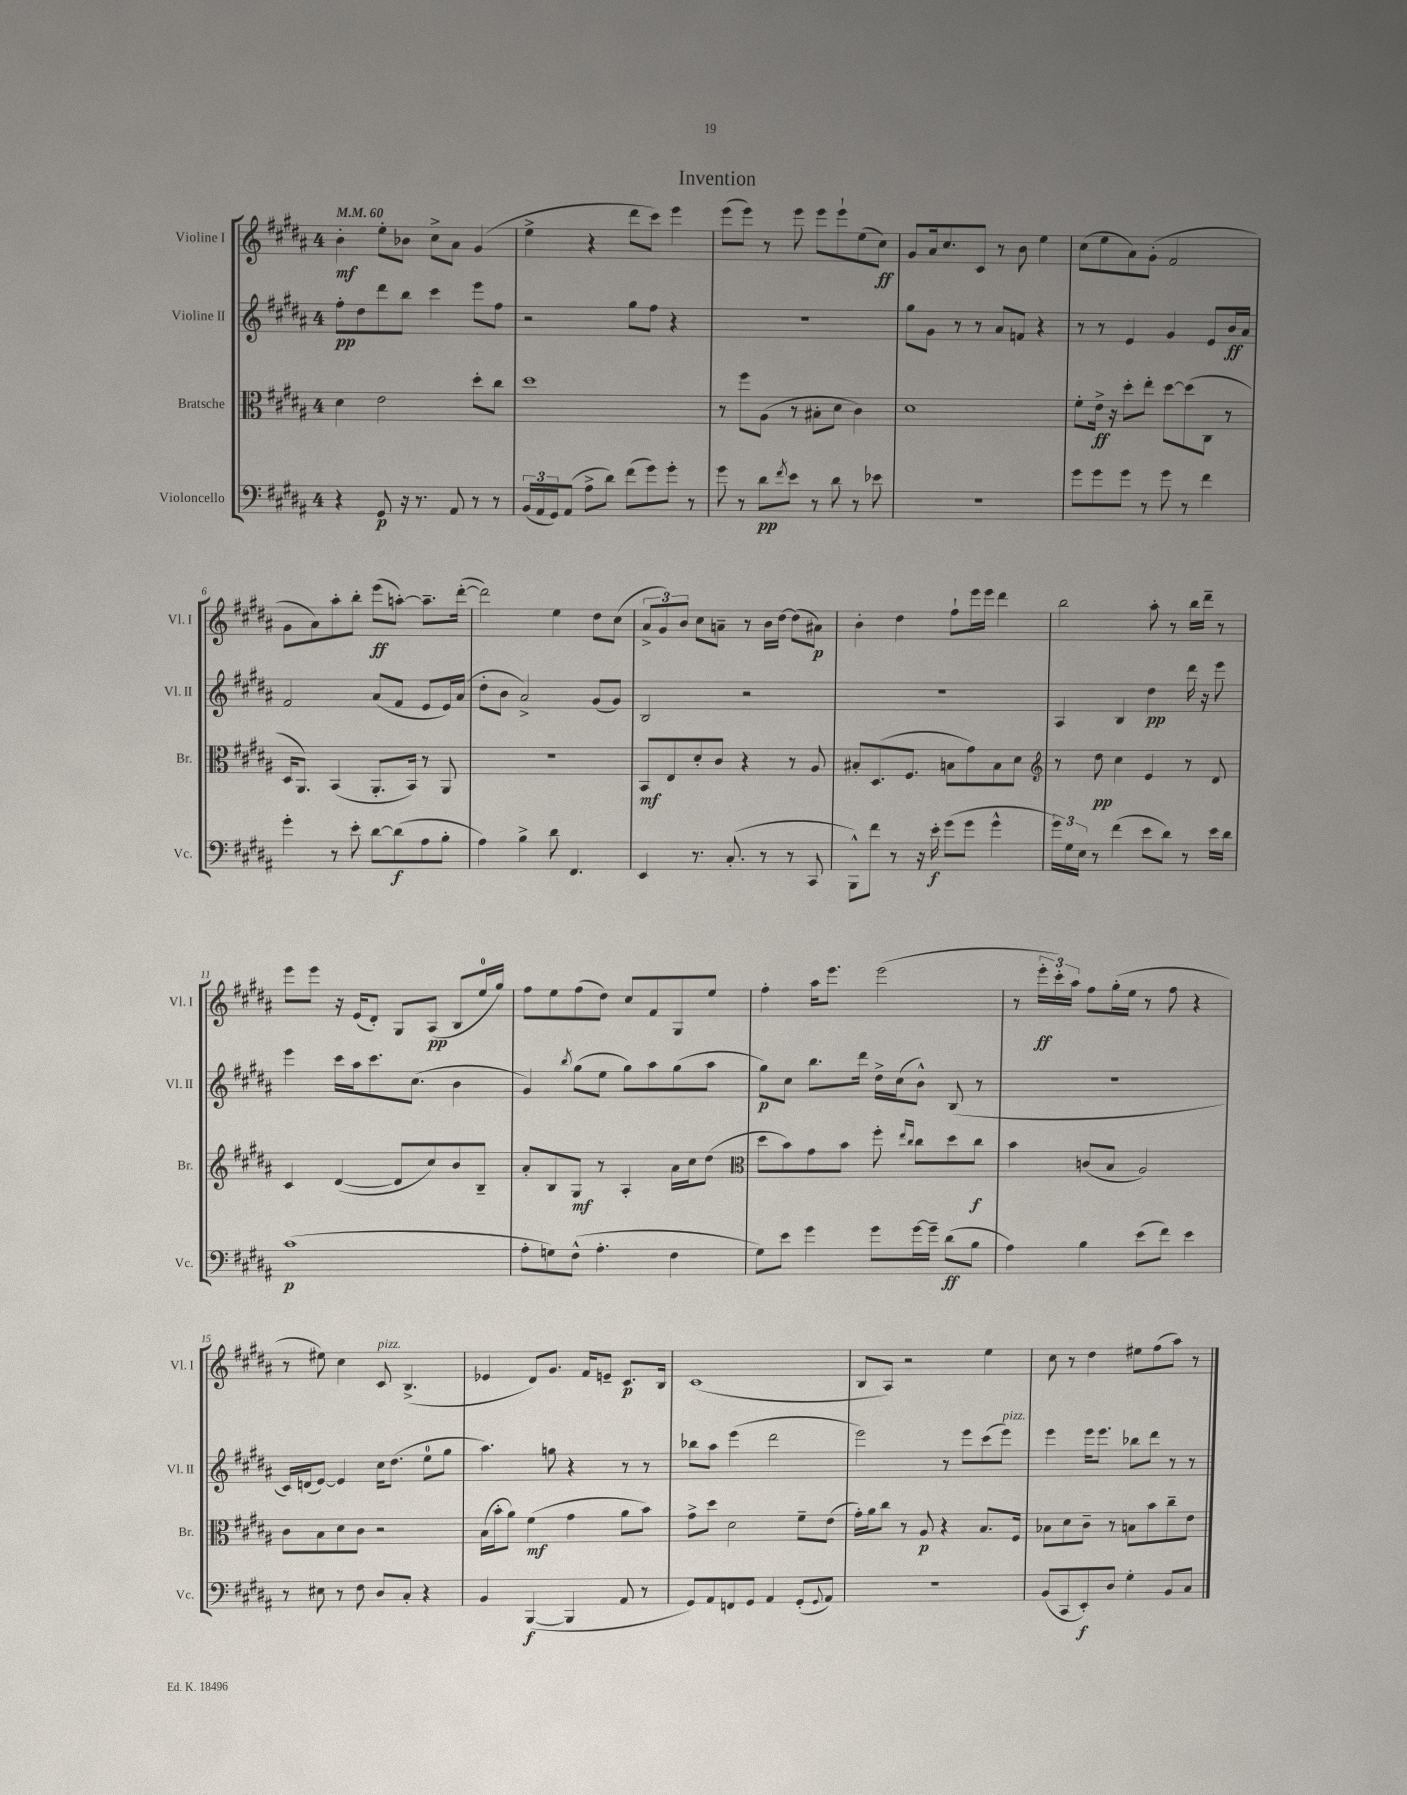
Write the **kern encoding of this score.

**kern	**kern	**kern	**kern
*staff4	*staff3	*staff2	*staff1
*clefF4	*clefC3	*clefG2	*clefG2
*k[f#c#g#d#a#]	*k[f#c#g#d#a#]	*k[f#c#g#d#a#]	*k[f#c#g#d#a#]
*M4/4	*M4/4	*M4/4	*M4/4
*MM60	*MM60	*MM60	*MM60
4r	4d#	8ff#'	4b'
.	.	8dd#	.
8GG#	2e	8ddd#	8ee'
16r	.	8bb	8b-
8.r	.	.	.
.	.	4ccc#	8cc#^
8AA#	.	.	8a#
8r	8dd#'	8eee	(4g#
8r	8cc#	8ff#	.
=	=	=	=
(24BB	1dd#	2r	4ee^
24AA#	.	.	.
24GG#)	.	.	.
(8AA#	.	.	.
8A#^	.	.	4r
8d#)	.	.	.
(8f#	.	8gg#	8ddd#
8g#)	.	8ff#	8ccc#)
8g#'	.	4r	4eee
8r	.	.	.
=	=	=	=
8g#	8r	1r	(8eee
8r	8ff#	.	8eee)
8d#	(8A#	.	8r
8qf#	.	.	.
8e	8r	.	8eee
8r	8B#'	.	8eee
8d#	8d#	.	8eee`
8r	4c#)	.	(8ee
8e-	.	.	8cc#)
=	=	=	=
1r	1d#	8gg#	8g#
.	.	8g#	16a#
.	.	.	8.cc#
.	.	8r	.
.	.	8r	8c#
.	.	8a#	8r
.	.	8f	8b
.	.	4r	4ee
=	=	=	=
8g#	8f#'	8r	(8cc#
8g#	16e^	8r	8ee
.	16r	.	.
8g#	8dd#'	4e	8a#)
8r	8ee'	.	(8g#'
8g#	[8dd#	4g#	2f#
8r	(8dd#]	.	.
4f#	8C#	8e	.
.	8r	16b	.
.	.	16a#	.
=	=	=	=
4g#'	16D#	2f#	8g#
.	8.AA#)	.	.
.	.	.	8a#)
8r	(4BB	.	8aa#'
8e'	.	.	8bb'
[8d#	8.AA#'	(8a#	(8eee
(8d#]	.	8f#	[8aa')
.	16BB)	.	.
8A#	8r	8e	8.aa~]
8B'	8AA#	16e)	.
.	.	(16a#	([16ddd#'
=	=	=	=
4A#)	1r	8dd#'	2ddd#])
.	.	8b	.
4B^	.	2a#^)	.
8d#	.	.	4ee
4.FF#	.	.	.
.	.	(8g#	8dd#
.	.	8g#)	(8cc#
=	=	=	=
4EE	8BB	2B	12a#^
.	.	.	12g#)
.	8E	.	.
.	.	.	12b
8.r	8d#'	.	8cc#
.	8c#	.	8a~
(8.C#'	.	.	.
.	4r	2r	8r
8r	.	.	16b
.	.	.	[16dd#
8r	8r	.	(8dd#]
8CC#	8A#	.	8a#)
=	=	=	=
8BBB^^)	8B#'	1r	4b'
8f#	(8.D#	.	.
8r	.	.	4dd#
.	8.F#	.	.
16r	.	.	.
16e'	.	.	.
(8g#	8B	.	8ff#`
8g#	8g#)	.	16eee
.	.	.	16eee
4g#^^	8B	.	4ddd#
.	8d#	.	.
=	=	=	=
*	*clefG2	*	*
24g#)	8r	4A#	2bb
24G#	.	.	.
24E	.	.	.
8r	8dd#	.	.
(4f#	4cc#	4B	.
8e	4e	4dd#	8aa#'
8d#)	.	.	8r
8r	8r	16ddd#	16bb
.	.	16r	16ddd#~
16e	8d#	8eee	8r
16d#	.	.	.
=	=	=	=
(1c#	4c#	4eee	8eee
.	.	.	8eee
.	([4d#	16ccc#	16r
.	.	16aa#	(16e
.	.	8.ccc#	8d#')
.	8d#]	.	8G#
.	.	(8.cc#	.
.	8cc#)	.	(8A#
.	8b	4b	8B
.	8B~	.	16ee
.	.	.	16gg#)
=	=	=	=
8A#'	8a#'	4g#)	8ff#
8G)	8B	.	8ee
.	.	8qbb	.
(8F#^^	8G#	(8gg#	(8ff#
4.A#'	8r	8ee	8dd#)
.	4A#'	8gg#)	8cc#
.	.	8aa#	8f#
4F#	16a#	(8gg#	8G#
.	16cc#	.	.
.	(8dd#	8aa#	8ee
=	=	=	=
*	*clefC3	*	*
8G#)	8dd#	8gg#)	4ff#'
8e	8b)	8cc#	.
4g#	8g#	8.bb	16aa#
.	.	.	8.eee
.	8b	.	.
.	.	16ddd#	.
8g#	8ff#'	16dd#^	(2eee
.	.	(16cc#	.
.	16qqee	.	.
.	16qqcc#	.	.
[16g#	8cc#	8b^^)	.
16g#~]	.	.	.
(8d#	8dd#	(8B	.
8B	8cc#	8r	.
=	=	=	=
4A#)	4b	1r	8r
.	.	.	24eee'
.	.	.	24ccc#')
.	.	.	24aa#
4B	(8c	.	8ff#
.	8B	.	(16gg#'
.	.	.	16ee
(8e	2A#)	.	8r
8f#)	.	.	8ff#
4e	.	.	4r
=	=	=	=
8r	8c#	16c#)	8r
.	.	(16d	.
8E#	8B	[8e)	8ee#)
8r	8d#	4e]	4cc#
8F#	8c#	.	.
8D#	2r	16cc#	8c#
.	.	(8.dd#	.
8C#'	.	.	(4.B^
4r	.	8ee	.
.	.	8gg#	.
=	=	=	=
4BB	(16B	4.aa#)	4e-
.	16b'	.	.
.	8a#)	.	.
([4BBB	(4f#	.	8d#)
.	.	8gg	8.g#
4BBB]	4g#	4r	.
.	.	.	16f#
.	.	.	8e~
8AA#	8a#	8r	8.c#
8r	8b)	8r	.
.	.	.	16B
=	=	=	=
8GG#)	8g#^	8bb-	(1c#
8AA#	8dd#	8aa#	.
8FF	2d#	(4eee	.
8GG#	.	.	.
4AA#	.	2ddd#	.
(8GG#'	8f#~	.	.
8qqGG#	.	.	.
8AA#)	(8e	.	.
=	=	=	=
1r	16g#')	2eee)	8B
.	16a#	.	.
.	8cc#	.	8A#)
.	8r	.	2r
.	8A#	.	.
.	4r	8r	.
.	.	8eee	.
.	8.B	(8ccc#	4ee
.	.	8eee)	.
.	16F#	.	.
=	=	=	=
(8BB	8B-	4eee	8cc#
8CC#	8d#	.	8r
8EE')	8c#~	16eee	4dd#
.	.	8.eee	.
8D#	8r	.	.
4G#'	8B	8bb-	8ee#
.	8b	8ddd#	(8ff#
8BB	8cc#~	8r	8aa#)
8C#	8e	8r	8r
==	==	==	==
*-	*-	*-	*-
